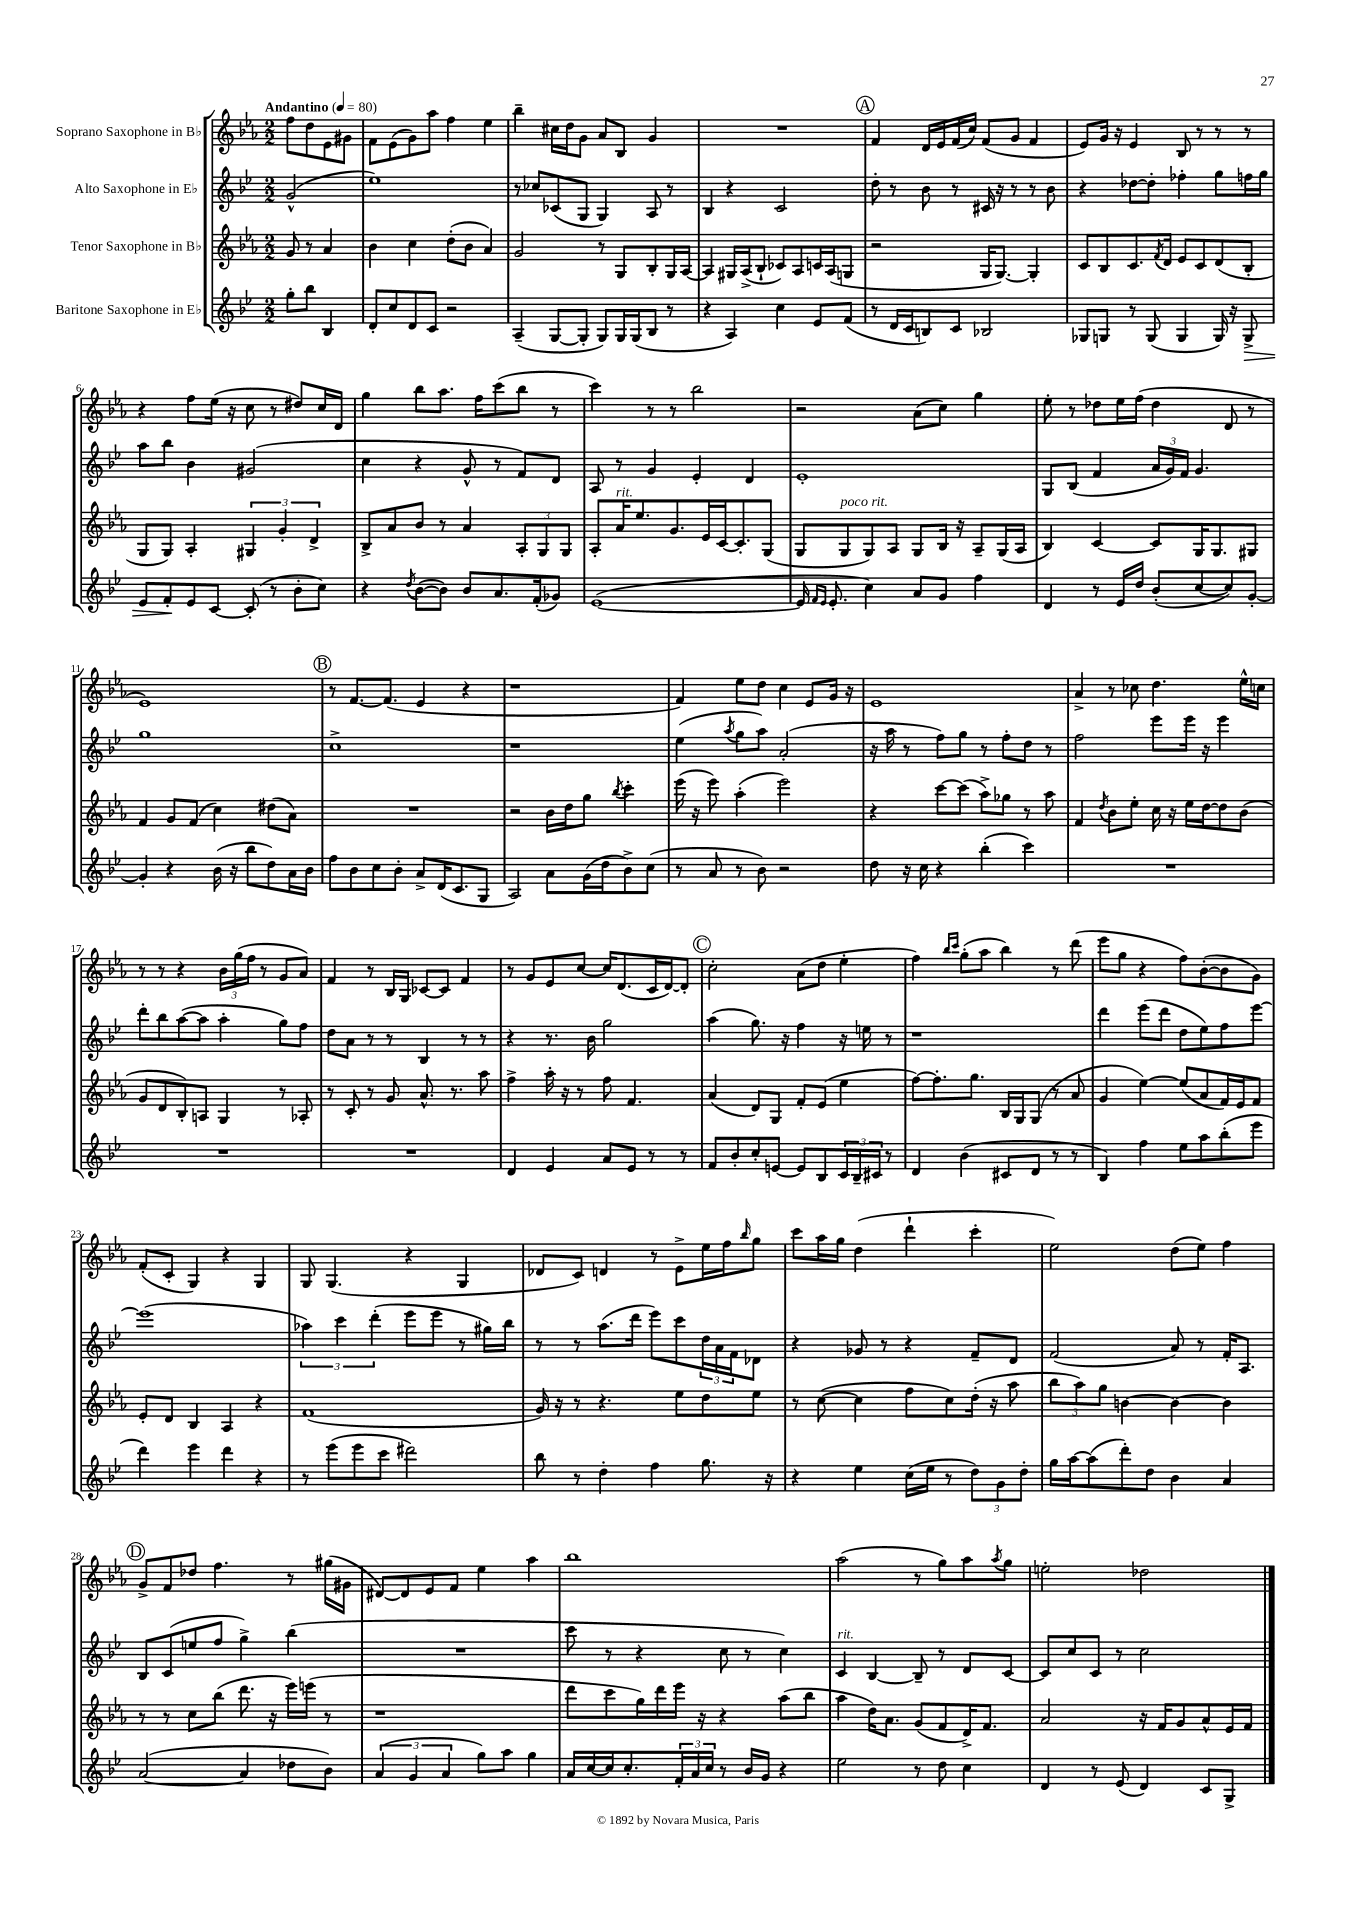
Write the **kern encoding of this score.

**kern	**dynam	**kern	**kern	**kern
*part4	*part4	*part3	*part2	*part1
*staff4	*staff4	*staff3	*staff2	*staff1
*I"Baritone Saxophone in E♭	*	*I"Tenor Saxophone in B♭	*I"Alto Saxophone in E♭	*I"Soprano Saxophone in B♭
*clefG2	*	*clefG2	*clefG2	*clefG2
*k[b-e-]	*	*k[b-e-a-]	*k[b-e-]	*k[b-e-a-]
*M2/2	*	*M2/2	*M2/2	*M2/2
*MM80	*	*MM80	*MM80	*MM80
=	=	=	=	=
!	!	!	!	!LO:TX:a:B:t=Andantino
8gg'\L	.	8g/	(2g^^/	8ff\L
8bb-\J	.	8r	.	8dd\
4B-/	.	4a-/	.	8e-\
.	.	.	.	8g#X\J
=1	=1	=1	=1	=1
8d'/L	.	4b-\	1ee-)	8f\L
8cc/	.	.	.	(8e-\
8d/	.	4cc\	.	8g\)
8c/J	.	.	.	8aa-\J
2r	.	(8dd'\L	.	4ff\
.	.	8b-\J	.	.
.	.	4a-/)	.	4ee-\
=2	=2	=2	=2	=2
(4A~/	.	2g/	8r	4bb-~\
.	.	.	8cc-X/L	.
[8G/L	.	.	(8c-X/	16cc#X\LL
.	.	.	.	16dd\J
8G'/J]	.	.	8G/J	8g\J
8G/L)	.	8r	4G/)	8a-/L
16G/L	.	8G/L	.	8B-/J
(16G/J	.	.	.	.
8B-/J	.	8B-'/	8A/	4g/
8r	.	16G/L	8r	.
.	.	[16A-/JJ	.	.
=3	=3	=3	=3	=3
4r	.	4A-/]	4B-/	1r
4A/)	.	16G#X/LL	4r	.
.	.	(16A-^/J	.	.
.	.	8B-`/J	.	.
4cc\	.	8c-X/L)	2c/	.
.	.	8A-/	.	.
8e-/L	.	16cn/L	.	.
.	.	(16A-/J	.	.
(8f/J	.	8Gn/J	.	.
!!LO:REH:place=s1:t=A
=4	=4	=4	=4	=4
8r	.	2r	8dd'\	4f/
16d/LL	.	.	8r	.
16c/J	.	.	.	.
8Bn/)	.	.	8b-\	16d/LL
.	.	.	.	16e-/
8c/J	.	.	8r	(16f/
.	.	.	.	16cc/JJ)
2B-X/	.	16G/KL	16c#X/	(8f/L
.	.	[8.G/J)	16r	.
.	.	.	8r	8g/J
.	.	4G'/]	8r	4f/
.	.	.	8b-\	.
=5	=5	=5	=5	=5
8G-X/L	.	8c/L	4r	8e-/L)
8Gn/J	.	8B-/	.	16g/Jk
.	.	.	.	16r
8r	.	8.c/	[8dd-X\L	4e-/
(8G/	.	.	8dd-'\J]	.
.	.	8qf/	.	.
.	.	16d/Jk	.	.
4G/	.	8e-/L	4ff-X'\	8B-/
.	.	8c/	.	8r
16G/)	.	(8d/	8gg\L	8r
16r	.	.	.	.
!	!LO:HP:b	!	!	!
8G^/	>	8B-'/J	16ffn\L	8r
.	.	.	16gg\JJ	.
!!LO:LB:g=z
=6	=6	=6	=6	=6
8e-/L	.	8G/L	8aa\L	4r
8f'/	.	8G/J)	8bb-\J	.
8e-/	]	4A-'/	4b-\	8ff\L
[8c/J	.	.	.	(16ee-\Jk
.	.	.	.	16r
(8c'/]	.	6G#X/	(2g#X/	8cc\
8r	.	.	.	8r
.	.	6g'/	.	.
8b-'\L	.	.	.	8dd#X/L)
.	.	6d^/	.	.
8cc\J)	.	.	.	16cc/L
.	.	.	.	16d/JJ
=7	=7	=7	=7	=7
4r	.	8B-^/L	4cc\	4gg\
.	.	8a-/	.	.
8qdd/	.	.	.	.
([8b-\L	.	8b-/J	4r	8bb-\L
8b-\J])	.	8r	.	8.aa-\J
8b-/L	.	4a-/	8g^^/	.
.	.	.	.	16ff\KL
8.a/	.	.	8r	(8ccc\
.	.	12A-'/L	8f/L)	8bb-\J
(16f'/k	.	.	.	.
.	.	12G/	.	.
8g-X/J)	.	.	8d/J	8r
.	.	12G/J	.	.
=8	=8	=8	=8	=8
([1e-	.	8A-'/L	8A/	4ccc\)
!	!	!LO:TX:a:i:t=rit.	!	!
.	.	16a-/K	8r	.
.	.	8.ee-/	.	.
.	.	.	4g/	8r
.	.	8.g/	.	8r
.	.	.	4e-'/	2bb-\
.	.	16e-/L	.	.
.	.	[16c/J	.	.
.	.	8.c'/]	.	.
.	.	.	4d/	.
.	.	(8G/J	.	.
=9	=9	=9	=9	=9
16e-/]	.	8G/L	1e-'	2r
16qqf/LL	.	.	.	.
16qqe-/JJ	.	.	.	.
8.e-'/	.	.	.	.
!	!	!LO:TX:a:i:t=poco rit.	!	!
.	.	8G/	.	.
4cc\)	.	8G/)	.	.
.	.	8A-/J	.	.
8a/L	.	8G/L	.	(8a-\L
8g/J	.	16B-/Jk	.	8cc\J)
.	.	16r	.	.
4ff\	.	8A-~/L	.	4gg\
.	.	(16G/L	.	.
.	.	16A-/JJ	.	.
=10	=10	=10	=10	=10
4d/	.	4B-/)	8G/L	8ee-'\
.	.	.	(8B-/J	8r
8r	.	[4c/	4f/	8dd-X\L
16e-/LL	.	.	.	16ee-\L
16dd/JJ	.	.	.	(16ff\JJ
(8b-'/L	.	8c/L]	24a/LL	4dd-\
.	.	.	24g/)	.
.	.	.	24f/JJ	.
[8cc/	.	16G/K	4.g/	.
.	.	8.G/	.	.
8cc/])	.	.	.	8d/
[8g'/J	.	8G#X/J	.	8r
!!LO:LB:g=z
=11	=11	=11	=11	=11
4g'/]	.	4f/	1gg	1e-)
4r	.	8g/L	.	.
.	.	(8f/J	.	.
(16b-\	.	4cc\)	.	.
16r	.	.	.	.
8bb-\L	.	.	.	.
8dd\)	.	(8dd#X\L	.	.
16a\L	.	8a-\J)	.	.
16b-\JJ	.	.	.	.
!!LO:REH:place=s1:t=B
=12	=12	=12	=12	=12
8ff\L	.	1r	1cc^	8r
8b-\	.	.	.	[8.f/L
8cc\	.	.	.	.
.	.	.	.	(8.f/J]
8b-'\J	.	.	.	.
8a^/L	.	.	.	4e-/
(16d/K	.	.	.	.
8.c/	.	.	.	.
.	.	.	.	4r
8G/J	.	.	.	.
=13	=13	=13	=13	=13
2A/)	.	2r	1r	1r
8a\L	.	16b-\LL	.	.
.	.	16dd\J	.	.
(16g\L	.	8gg\J	.	.
16dd\J	.	.	.	.
.	.	8qbb-/	.	.
8b-^\)	.	4ccc'\	.	.
(8cc\J	.	.	.	.
=14	=14	=14	=14	=14
8r	.	(16eee-\	(4ee-\	4f/)
.	.	16r	.	.
8a/	.	8eee-\)	.	.
.	.	.	8qaa/	.
8r	.	(4aa-'\	8gg\L	8ee-\L
8b-\)	.	.	8aa\J)	8dd\J
2r	.	2eee-\)	(2a'/	4cc\
.	.	.	.	8e-/L
.	.	.	.	16g/Jk
.	.	.	.	16r
=15	=15	=15	=15	=15
8dd\	.	4r	16r	1e-
.	.	.	16aa\	.
16r	.	.	8r	.
16cc\	.	.	.	.
4r	.	[8ccc\L	8ff\L)	.
.	.	(8ccc\J]	8gg\J	.
(4bb-'\	.	8aa-^\L)	8r	.
.	.	8gg-X\J	8ff'\L	.
4ccc\)	.	8r	8dd\J	.
.	.	8aa-\	8r	.
=16	=16	=16	=16	=16
1r	.	4f/	2ff\	4a-^/
.	.	8qdd/	.	.
.	.	8b-\L	.	8r
.	.	8ee-'\J	.	8cc-X\
.	.	16cc\	8eee-\L	4.dd\
.	.	16r	.	.
.	.	16ee-\LL	16eee-\Jk	.
.	.	[16dd\J	16r	.
.	.	8dd\]	4eee-\	.
.	.	(8b-\J	.	16ee-^^\LL
.	.	.	.	16ccn\JJ
!!LO:LB:g=z
=17	=17	=17	=17	=17
1r	.	8g/L	8ddd'\L	8r
.	.	8d/	8bb-\	8r
.	.	8B-'/)	([8aa\	4r
.	.	8An/J	8aa\J]	.
.	.	4G/	4aa'\	24b-\LL
.	.	.	.	(24gg\
.	.	.	.	24ff\JJ
.	.	.	.	8r
.	.	8r	8gg\L)	8g/L
.	.	8A-X'/	8ff\J	8a-/J)
=18	=18	=18	=18	=18
1r	.	8r	8dd\L	4f/
.	.	8c'/	8a\J	.
.	.	8r	8r	8r
.	.	8g/	8r	16B-/LL
.	.	.	.	16G/JJ
.	.	8.a-^^/	4B-/	[8c-X/L
.	.	.	.	8c-/J]
.	.	8.r	.	.
.	.	.	8r	4f/
.	.	8aa-\	8r	.
=19	=19	=19	=19	=19
4d/	.	4ff^\	4r	8r
.	.	.	.	8g/L
4e-/	.	16aa-'\	8.r	8e-/
.	.	16r	.	.
.	.	8r	.	[8cc/J
.	.	.	16b-\	.
8a/L	.	8ff\	2gg\	16cc/KL]
.	.	.	.	(8.d/
8e-/J	.	4.f/	.	.
8r	.	.	.	16c/L
.	.	.	.	[16d/J)
8r	.	.	.	8d'/J]
!!LO:REH:place=s1:t=C
=20	=20	=20	=20	=20
8f/L	.	(4a-/	(4aa\	2cc'\
8b-'/	.	.	.	.
8cc'/	.	8d/L)	8.gg\)	.
[8en/J	.	8G/J	.	.
.	.	.	16r	.
8e/L]	.	8f'/L	4ff\	(8a-\L
8B-/	.	(8e-/J	.	8dd\J
24c/L	.	4ee-\	16r	4ee-'\
24B-~/	.	.	.	.
.	.	.	16een\	.
24c#X/JJ	.	.	.	.
8r	.	.	8r	.
=21	=21	=21	=21	=21
4d/	.	[8ff\L)	1r	4ff\)
.	.	8.ff'\]	.	.
.	.	.	.	16qqbb-/LL
.	.	.	.	16qqccc/JJ
(4b-\	.	.	.	(8gg'\L
.	.	8.gg\J	.	.
.	.	.	.	8aa-\J
8c#X/L	.	16B-/LL	.	4bb-\)
.	.	16G/J	.	.
8d/J	.	(8G/J	.	.
8r	.	8r	.	8r
8r	.	8a-/	.	(8ddd\
=22	=22	=22	=22	=22
4B-/)	.	4g/	4ddd\	8eee-\L
.	.	.	.	8gg\J
4ff\	.	[4ee-\)	(8eee-\L	4r
.	.	.	8ddd\J	.
8ee-\L	.	(8ee-/L]	8dd\L	8ff\L)
8aa\	.	8a-/	8ee-\)	([8b-'\
(8bb-'\	.	16f/L)	8ff\	8b-\]
.	.	16e-/J	.	.
8eee-\J	.	8f/J	[8eee-\J	8g\J)
!!LO:LB:g=z
=23	=23	=23	=23	=23
4ddd\)	.	8e-'/L	(1eee-]	(8f'/L
.	.	8d/J	.	8c'/J
4eee-\	.	4B-/	.	4G/)
4ddd\	.	4A-/	.	4r
4r	.	4r	.	4G/
=24	=24	=24	=24	=24
8r	.	(1f	6aa-X\)	8G/
(8eee-\L	.	.	.	(4.G/
.	.	.	6ccc\	.
8eee-\	.	.	.	.
.	.	.	(6ddd'\	.
8ccc\J	.	.	.	.
2ddd#X\)	.	.	8eee-\L	4r
.	.	.	8eee-\J	.
.	.	.	8r	4G/
.	.	.	16gg#X\LL)	.
.	.	.	16bb-\JJ	.
=25	=25	=25	=25	=25
8bb-\	.	16g/)	8r	8d-X/L
.	.	16r	.	.
8r	.	8r	8r	8c/J)
4dd'\	.	4.r	(8.aa\L	4dn/
.	.	.	16ddd\Jk	.
4ff\	.	.	8eee-\L)	8r
.	.	8ee-\L	8ccc\	8e-^\L
8.gg\	.	8dd\	24dd\L	16ee-\L
.	.	.	24a\	.
.	.	.	.	16ff\J
.	.	.	24f\J	.
.	.	.	.	16qqbb-/
.	.	8ee-\J	8d-X\J	8gg\J
16r	.	.	.	.
=26	=26	=26	=26	=26
4r	.	8r	4r	8ccc\L
.	.	([8cc\	.	16aa-\L
.	.	.	.	16gg\JJ
4ee-\	.	4cc\]	8g-X/	(4dd\
.	.	.	8r	.
(16cc\LL	.	8ff\L	4r	4ddd`\
16ee-\JJ	.	.	.	.
8r	.	8cc\)	.	.
12dd\L)	.	(16dd'\Jk	8f~/L	4ccc'\
.	.	16r	.	.
12g\	.	.	.	.
.	.	8aa-\	8d/J	.
12dd'\J	.	.	.	.
=27	=27	=27	=27	=27
16gg\LL	.	12bb-\L	(2f/	2ee-\)
[16aa\J	.	.	.	.
.	.	12aa-\)	.	.
(8aa\]	.	.	.	.
.	.	12gg\J	.	.
8ddd'\)	.	[4bn\	.	.
8dd\J	.	.	.	.
4b-\	.	4b\_	8a/)	(8dd\L
.	.	.	8r	8ee-\J)
4a/	.	4b\]	16f'/KL	4ff\
.	.	.	8.A/J	.
!!LO:LB:g=z
!!LO:REH:place=s1:t=D
=28	=28	=28	=28	=28
([2a/	.	8r	8B-/L	8g^/L
.	.	8r	(8c/	8f/
.	.	8cc\L	8een/	8dd-X/J
.	.	(8bb-\J	8ff/J	4.ff\
4a/]	.	8.ddd\	4gg^\)	.
.	.	16r	.	.
8dd-X\L	.	16eee-\LL)	(4bb-\	8r
.	.	(16eeen\JJ	.	.
8b-\J)	.	8r	.	(16gg#X\LL
.	.	.	.	16g#X\JJ
=29	=29	=29	=29	=29
(6a/	.	1r	1r	[8d#X/L)
.	.	.	.	8d#/]
6g/	.	.	.	.
.	.	.	.	8e-/
6a/	.	.	.	.
.	.	.	.	8f/J
8gg\L)	.	.	.	4ee-\
8aa\J	.	.	.	.
4gg\	.	.	.	4aa-\
=30	=30	=30	=30	=30
16a/LL	.	8ddd\L	8ccc\	1bb-
[16cc/	.	.	.	.
16cc/J]	.	8ccc\	8r	.
8.cc'/	.	.	.	.
.	.	16gg\L)	4r	.
.	.	16ddd\	.	.
24f'/L	.	16eee-\JJ	.	.
24a/	.	.	.	.
.	.	16r	.	.
24cc/JJ	.	.	.	.
8r	.	4r	8cc\	.
16b-/LL	.	.	8r	.
16g/JJ	.	.	.	.
4r	.	(8aa-\L	4cc\)	.
.	.	8bb-\J	.	.
=31	=31	=31	=31	=31
!	!	!	!LO:TX:a:i:t=rit.	!
2ee-\	.	4aa-\	4c/	(2aa-\
.	.	16dd\KL)	[4B-/	.
.	.	8.a-\J	.	.
8r	.	(8g/L	8B-~/]	8r
8dd\	.	8f/	8r	8gg\L)
4cc\	.	16d^/K)	8d/L	8aa-\
.	.	8.f/J	.	.
.	.	.	.	8qaa-/
.	.	.	[8c/J	8gg\J
=32	=32	=32	=32	=32
4d/	.	2a-/	8c/L]	2een'\
.	.	.	8cc/	.
8r	.	.	8c/J	.
(8e-/	.	.	8r	.
4d/)	.	16r	2cc\	2dd-X\
.	.	16f/KL	.	.
.	.	8g/	.	.
8c/L	.	8a-^^/	.	.
8G^/J	.	16e-/L	.	.
.	.	16f/JJ	.	.
==	==	==	==	==
*-	*-	*-	*-	*-
